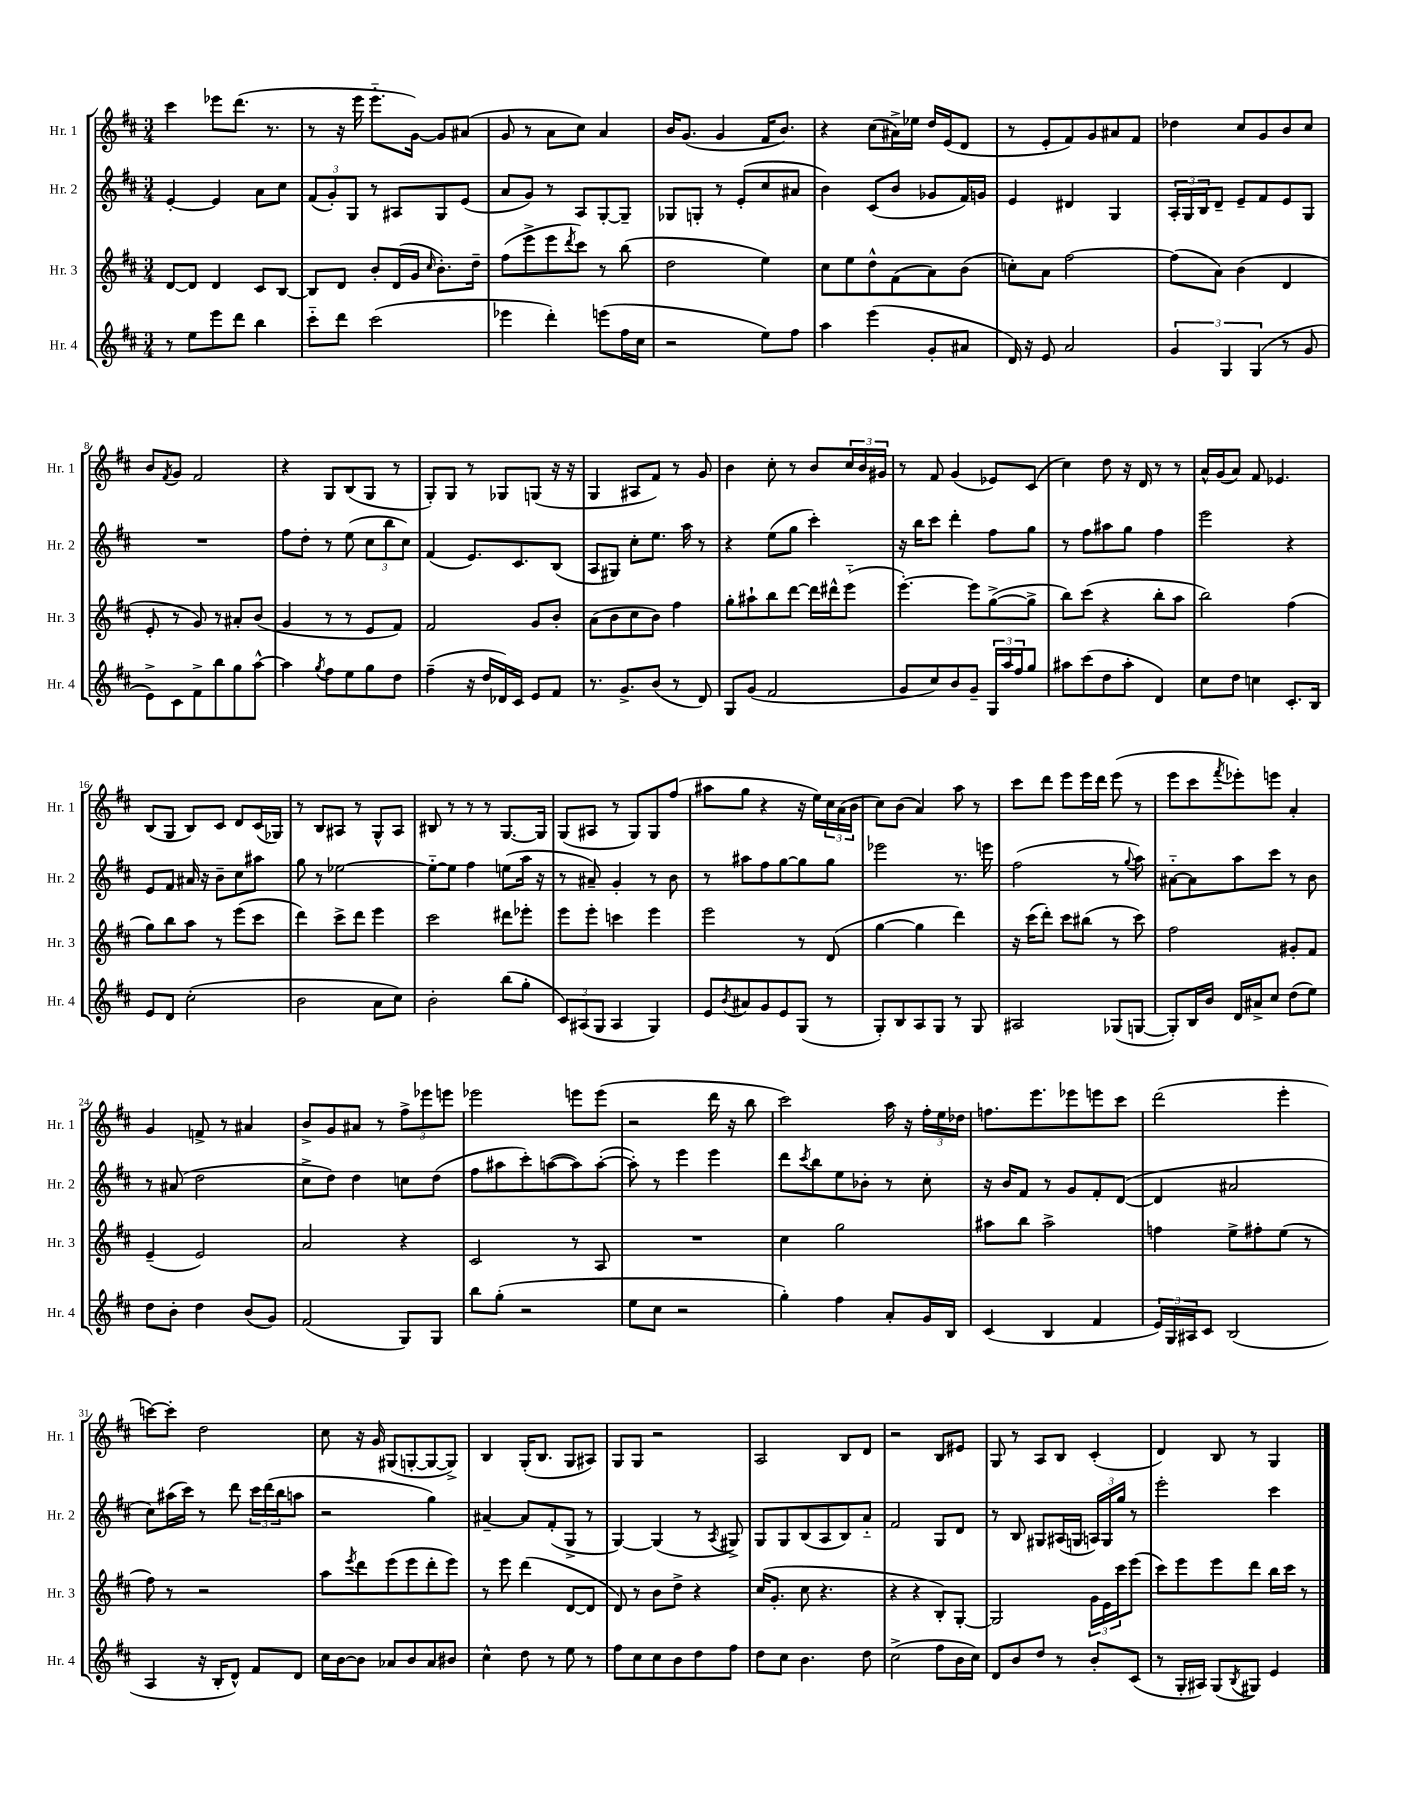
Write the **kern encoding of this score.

**kern	**kern	**kern	**kern
*part4	*part3	*part2	*part1
*staff4	*staff3	*staff2	*staff1
*I"Hr. 4	*I"Hr. 3	*I"Hr. 2	*I"Hr. 1
*I'Hr. 4	*I'Hr. 3	*I'Hr. 2	*I'Hr. 1
*clefG2	*clefG2	*clefG2	*clefG2
*k[f#c#]	*k[f#c#]	*k[f#c#]	*k[f#c#]
*M3/4	*M3/4	*M3/4	*M3/4
=1	=1	=1	=1
8r	[8d/L	[4e'/	4ccc#\
8ee\L	8d/J]	.	.
8eee\	4d/	4e/]	8eee-X\L
8ddd\J	.	.	(8.ddd\J
4bb\	8c#/L	8a\L	.
.	.	.	8.r
.	[8B/J	8cc#\J	.
=2	=2	=2	=2
8ccc#\L	8B/L]	(12f#/L	8r
.	.	12g'/)	.
8ddd\J	8d/J	.	16r
.	.	12G/J	.
.	.	.	16eee\
(2ccc#\	8b'/L	8r	8.eee\L
.	(16d/L	8A#X/L	.
.	16g/JJ	.	[16g\Jk)
.	16qqcc#/	.	.
.	8.b'\L)	8G/	8g/L]
.	.	(8e/J	(8a#X/J
.	16dd~\Jk	.	.
=3	=3	=3	=3
4eee-X\	(8ff#\L	8a/L	8g/
.	8eee^\	8g/J)	8r
4ddd'\)	8eee\	8r	8a\L
.	8qddd/	.	.
.	8ccc#\J)	8A/L	8cc#\J)
(8eeen\L	8r	[8G'/	4a/
16ff#\L	(8bb\	8G~/J]	.
16cc#\JJ	.	.	.
=4	=4	=4	=4
2r	2dd\	8G-X/L	16b/KL
.	.	.	(8.g/J
.	.	8Gn'/J	.
.	.	8r	4g/
.	.	(8e'/L	.
8ee\L)	4ee\)	8cc#/	16f#/KL
.	.	.	8.b/J)
8ff#\J	.	8a#X/J	.
=5	=5	=5	=5
4aa\	8cc#\L	4b\)	4r
.	8ee\	.	.
(4eee\	8dd^^\	(8c#/L	(8cc#\L
.	(8f#\	8b/J	16a#X^\L)
.	.	.	16ee-X\JJ
8g'/L	8a\)	8g-X/L	16dd/LL
.	.	.	(16e/J
8a#X/J	(8b\J	16f#/L)	8d/J
.	.	16gn/JJ	.
=6	=6	=6	=6
16d/)	8ccn'\L)	4e/	8r
16r	.	.	.
8e/	8a\J	.	8e'/L
2a/	[2ff#\	4d#X/	8f#/)
.	.	.	8g/
.	.	4G/	8a#X/
.	.	.	8f#/J
=7	=7	=7	=7
6g/	(8ff#\L]	24A'/LL	4dd-X\
.	.	24G/	.
.	.	24B/J	.
.	8a\J)	8d~/J	.
6G/	.	.	.
.	(4b\	8e~/L	8cc#/L
(6G/	.	.	.
.	.	8f#/	8g/
8r	4d/	8e/	8b/
8g/	.	8G/J	8cc#/J
!!LO:LB:g=z
=8	=8	=8	=8
8e^\L)	8e'/	2.r	8b/L
.	.	.	8qf#/
8c#\	8r	.	8g/J
8f#^\	8g/)	.	2f#/
8bb\	8r	.	.
8gg\	8a#X'/L	.	.
[8aa^^\J	(8b/J	.	.
=9	=9	=9	=9
4aa\]	4g/	8ff#\L	4r
.	.	8dd'\J	.
8qgg/	.	.	.
8ff#\L	8r	8r	8G/L
8ee\	8r	(8ee\	(8B/
8gg\	8e/L	12cc#\L	8G/J
.	.	12bb\	.
8dd\J	8f#/J)	.	8r
.	.	12cc#\J)	.
=10	=10	=10	=10
(4ff#~\	2f#/	(4f#/	8G'/L)
.	.	.	8G/J
16r	.	8.e/L)	8r
16dd/LL	.	.	.
16d-X/)	.	.	8G-X/L
16c#/JJ	.	8.c#/	.
8e/L	8g/L	.	(8Gn/J
8f#/J	8b'/J	(8B/J	16r
.	.	.	16r
=11	=11	=11	=11
8.r	(8a\L	8A/L	4G/
.	8b\	8G#X/J)	.
8.g^/L	.	.	.
.	8cc#\	8cc#'\L	8A#X/L
(8b/J	8b\J)	8.ee\J	8f#/J)
8r	4ff#\	.	8r
.	.	16aa\	.
8d/)	.	8r	8g/
=12	=12	=12	=12
8G/L	8gg'\L	4r	4b\
(8g/J	8aa#X`\	.	.
2f#/	8bb\	(8ee\L	8cc#'\
.	[8ddd\J	8gg\J	8r
.	16ddd\LL]	4ccc#'\)	8b/L
.	16ddd#X^^\J	.	.
.	(8eee\J	.	24cc#/L
.	.	.	24b/
.	.	.	24g#X/JJ
=13	=13	=13	=13
8g/L	[4.eee'\)	16r	8r
.	.	16bb\KL	.
8cc#/)	.	8ccc#\J	8f#/
8b/	.	4ddd'\	(4g/
8g~/J	8eee\L]	.	.
24G/LL	([8gg^\	8ff#\L	8e-X/L)
24aa/	.	.	.
24ff#/J	.	.	.
8gg/J	8gg^\J]	8gg\J	(8c#/J
=14	=14	=14	=14
8aa#X\L	8bb\L)	8r	4cc#\)
(8ccc#\	(8ccc#\J	8ff#\L	.
8dd\	4r	8aa#X\	8dd\
8aa#'\J	.	8gg\J	16r
.	.	.	16d/
4d/)	8bb'\L	4ff#\	8r
.	8aa\J	.	8r
=15	=15	=15	=15
8cc#\L	2bb\)	2eee\	16a^^/LL
.	.	.	(16g/J
8dd\J	.	.	8a/J)
4ccn\	.	.	8f#/
.	.	.	4.e-X/
8.c#'/L	(4ff#\	4r	.
16B/Jk	.	.	.
!!LO:LB:g=z
=16	=16	=16	=16
8e/L	8gg\L)	8e/L	(8B/L
8d/J	8bb\	8f#/J	8G/J
(2cc#'\	8aa\J	16a#X/	8B/L)
.	.	16r	.
.	8r	8b~\L	8c#/J
.	(8eee\L	8cc#\	8d/L
.	8ccc#\J	8aa#X\J	(16c#/L
.	.	.	16G-X/JJ)
=17	=17	=17	=17
2b\	4ddd\)	8gg\	8r
.	.	8r	8B/L
.	8ccc#^\L	[2ee-X\	8A#X/J
.	8ddd\J	.	8r
8a\L	4eee\	.	8G^^/L
8cc#\J)	.	.	8A#/J
=18	=18	=18	=18
2b'\	2ccc#\	8ee-\L_	8B#X/
.	.	8ee-\J]	8r
.	.	4ff#\	8r
.	.	.	8r
(8bb\L	8ddd#X\L	(8een\L	[8.G/L
8gg'\J	8eee-X'\J	16aa\Jk	.
.	.	16r	16G/Jk]
=19	=19	=19	=19
12c#/L)	8eee\L	8r	(8G/L
(12A#X/	.	.	.
.	8eee'\J	8a#X~/)	8A#X/J
12G/J	.	.	.
4A#/	4cccn\	4g'/	8r
.	.	.	8G/L)
4G/)	4eee\	8r	8G/
.	.	8b\	(8ff#/J
=20	=20	=20	=20
8e/L	2eee\	8r	8aa#X\L
8qb/	.	.	.
8a#X/	.	8aa#X\L	8gg\J
8g/	.	8ff#\	4r
8e/	.	[8gg\	.
(8G/J	8r	8gg\]	16r
.	.	.	16ee\LL)
8r	(8d/	8gg\J	24cc#\
.	.	.	(24a\
.	.	.	24b\JJ
=21	=21	=21	=21
8G'/L)	[4gg\	2eee-X\	8cc#\L)
8B/	.	.	(8b\J
8A/	4gg\]	.	4a/)
8G/J	.	.	.
8r	4ddd\)	8.r	8aa\
8G/	.	.	8r
.	.	16eeen\	.
=22	=22	=22	=22
2A#X/	16r	(2ff#\	8ccc#\L
.	(16ccc#\KL	.	.
.	8ddd'\J)	.	8ddd\J
.	8ccc#\L	.	8eee\L
.	(8bb#X\J	.	16eee\L
.	.	.	16ddd\JJ
(8G-X/L	8r	8r	(8eee\
.	.	8qqgg/	.
[8Gn/J	8ccc#\)	8aa\)	8r
=23	=23	=23	=23
8G'/L])	2ff#\	[8a#X\L	8eee\L
16B/L	.	8a#\]	8ccc#\
16b/JJ	.	.	.
.	.	.	8qfff#/
16d/LL	.	8aa\	8eee-X'\)
16a#X^/J	.	.	.
8cc#/J	.	8ccc#\J	8eeen\J
(8dd\L	8g#X'/L	8r	4a'/
8ee\J)	8f#/J	8b\	.
!!LO:LB:g=z
=24	=24	=24	=24
8dd\L	(4e~/	8r	4g/
8b'\J	.	(8a#X/	.
4dd\	2e/)	2dd\	8fn^/
.	.	.	8r
(8b/L	.	.	4a#X/
8g/J)	.	.	.
=25	=25	=25	=25
(2f#/	2a/	8cc#^\L	8b^/L
.	.	8dd\J)	8g/
.	.	4dd\	8a#X/J
.	.	.	8r
8G/L)	4r	8ccn\L	12ff#^\L
.	.	.	12eee-X\
8G/J	.	(8dd\J	.
.	.	.	12eeen\J
=26	=26	=26	=26
8bb\L	2c#/	8ff#\L	2eee-X\
(8gg'\J	.	8aa#X\	.
2r	.	8ccc#'\)	.
.	.	([8aan\	.
.	8r	8aa\])	8eeen\L
.	8A/	([8aa'\J	(8eee\J
=27	=27	=27	=27
8ee\L	2.r	8aa'\])	2r
8cc#\J	.	8r	.
2r	.	4eee\	.
.	.	4eee\	16ddd\
.	.	.	16r
.	.	.	8bb\
=28	=28	=28	=28
4gg'\)	4cc#\	8ddd\L	2ccc#\)
.	.	8qccc#/	.
.	.	8bb\	.
4ff#\	2gg\	8ee\	.
.	.	8b-X'\J	.
8a'/L	.	8r	16aa\
.	.	.	16r
16g/L	.	8cc#'\	24ff#'\LL
.	.	.	24ee\
16B/JJ	.	.	.
.	.	.	24dd-X\JJ
=29	=29	=29	=29
(4c#/	8aa#X\L	16r	8.ffn\L
.	.	16b/KL	.
.	8bb\J	8f#/J	.
.	.	.	8.eee\
4B/	2aa#^\	8r	.
.	.	8g/L	8eee-X\
4f#/	.	8f#'/	8eeen\
.	.	([8d/J	8ccc#\J
=30	=30	=30	=30
24e/LL)	4ffn\	4d/]	(2ddd\
24G/	.	.	.
24A#X/J	.	.	.
8c#/J	.	.	.
(2B/	8ee^\L	2a#X/	.
.	8ff#X'\	.	.
.	(8ee\J	.	4eee'\
.	8r	.	.
!!LO:LB:g=z
=31	=31	=31	=31
4A/	8ff#\)	8cc#\L)	[8cccn\L)
.	8r	(16aa#X\L	8ccc'\J]
.	.	16ccc#\JJ)	.
16r	2r	8r	2dd\
16B'/KL	.	.	.
8d^^/J)	.	8ddd\	.
8f#/L	.	24ccc#\LL	.
.	.	(24ddd\	.
.	.	24bb\J	.
8d/J	.	8aan\J	.
=32	=32	=32	=32
16cc#\LL	8aa\L	2r	8cc#\
[16b\J	.	.	.
.	8qeee/	.	.
8b\J]	8ddd\	.	16r
.	.	.	16g/
8a-X/L	(8eee\	.	(8G#X/L
8b/	8eee\	.	[8Gn'/
8a-/	8ddd'\	4gg\)	8G/_
8b#X/J	8eee\J)	.	8G^/J])
=33	=33	=33	=33
4cc#^^\	8r	[4a#X~/	4B/
.	8eee\	.	.
8dd\	(4ddd\	8a#/L]	(16G'/KL
.	.	.	8.B/J
8r	.	(8f#'/	.
8ee\	[8d/L	8G^/J	8G/L
8r	8d/J]	8r	8A#X/J)
=34	=34	=34	=34
8ff#\L	8d/)	[4G/)	8G/L
8cc#\	8r	.	8G/J
8cc#\	8b\L	(4G/]	2r
8b\	8dd^\J	.	.
8dd\	4r	8r	.
.	.	8qA/	.
8ff#\J	.	8G#X^/)	.
=35	=35	=35	=35
8dd\L	(16cc#/KL	8G/L	2A/
.	8.g'/J	.	.
8cc#\J	.	8G/	.
4.b\	8cc#\	(8B/	.
.	4.r	8A/	.
.	.	8B/)	8B/L
8dd\	.	8a/J	8d/J
=36	=36	=36	=36
(2cc#^\	4r	2f#/	2r
.	4r	.	.
8ff#\L	8B'/L)	8G/L	8B/L
16b\L	[8G'/J	8d/J	8e#X/J
16cc#\JJ)	.	.	.
=37	=37	=37	=37
8d/L	2G/]	8r	8G/
8b/	.	8B/	8r
8dd/J	.	8G#X/L	8A/L
8r	.	(16A#X/L	8B/J
.	.	16Gn/JJ	.
8b'/L	24g\LL	24An/LL)	(4c#'/
.	24e\	24G/	.
.	24ccc#\J	24gg/JJ	.
(8c#/J	(8eee\J	8r	.
=38	=38	=38	=38
8r	8ccc#\L)	2eee'\	4d/)
16G'/LL	8eee\	.	.
16A#X/JJ)	.	.	.
(8G/L	8eee\	.	8B/
8qB/	.	.	.
8G#X/J)	8ddd\J	.	8r
4e/	16bb\LL	4ccc#\	4G/
.	16ccc#\JJ	.	.
.	8r	.	.
==	==	==	==
*-	*-	*-	*-
